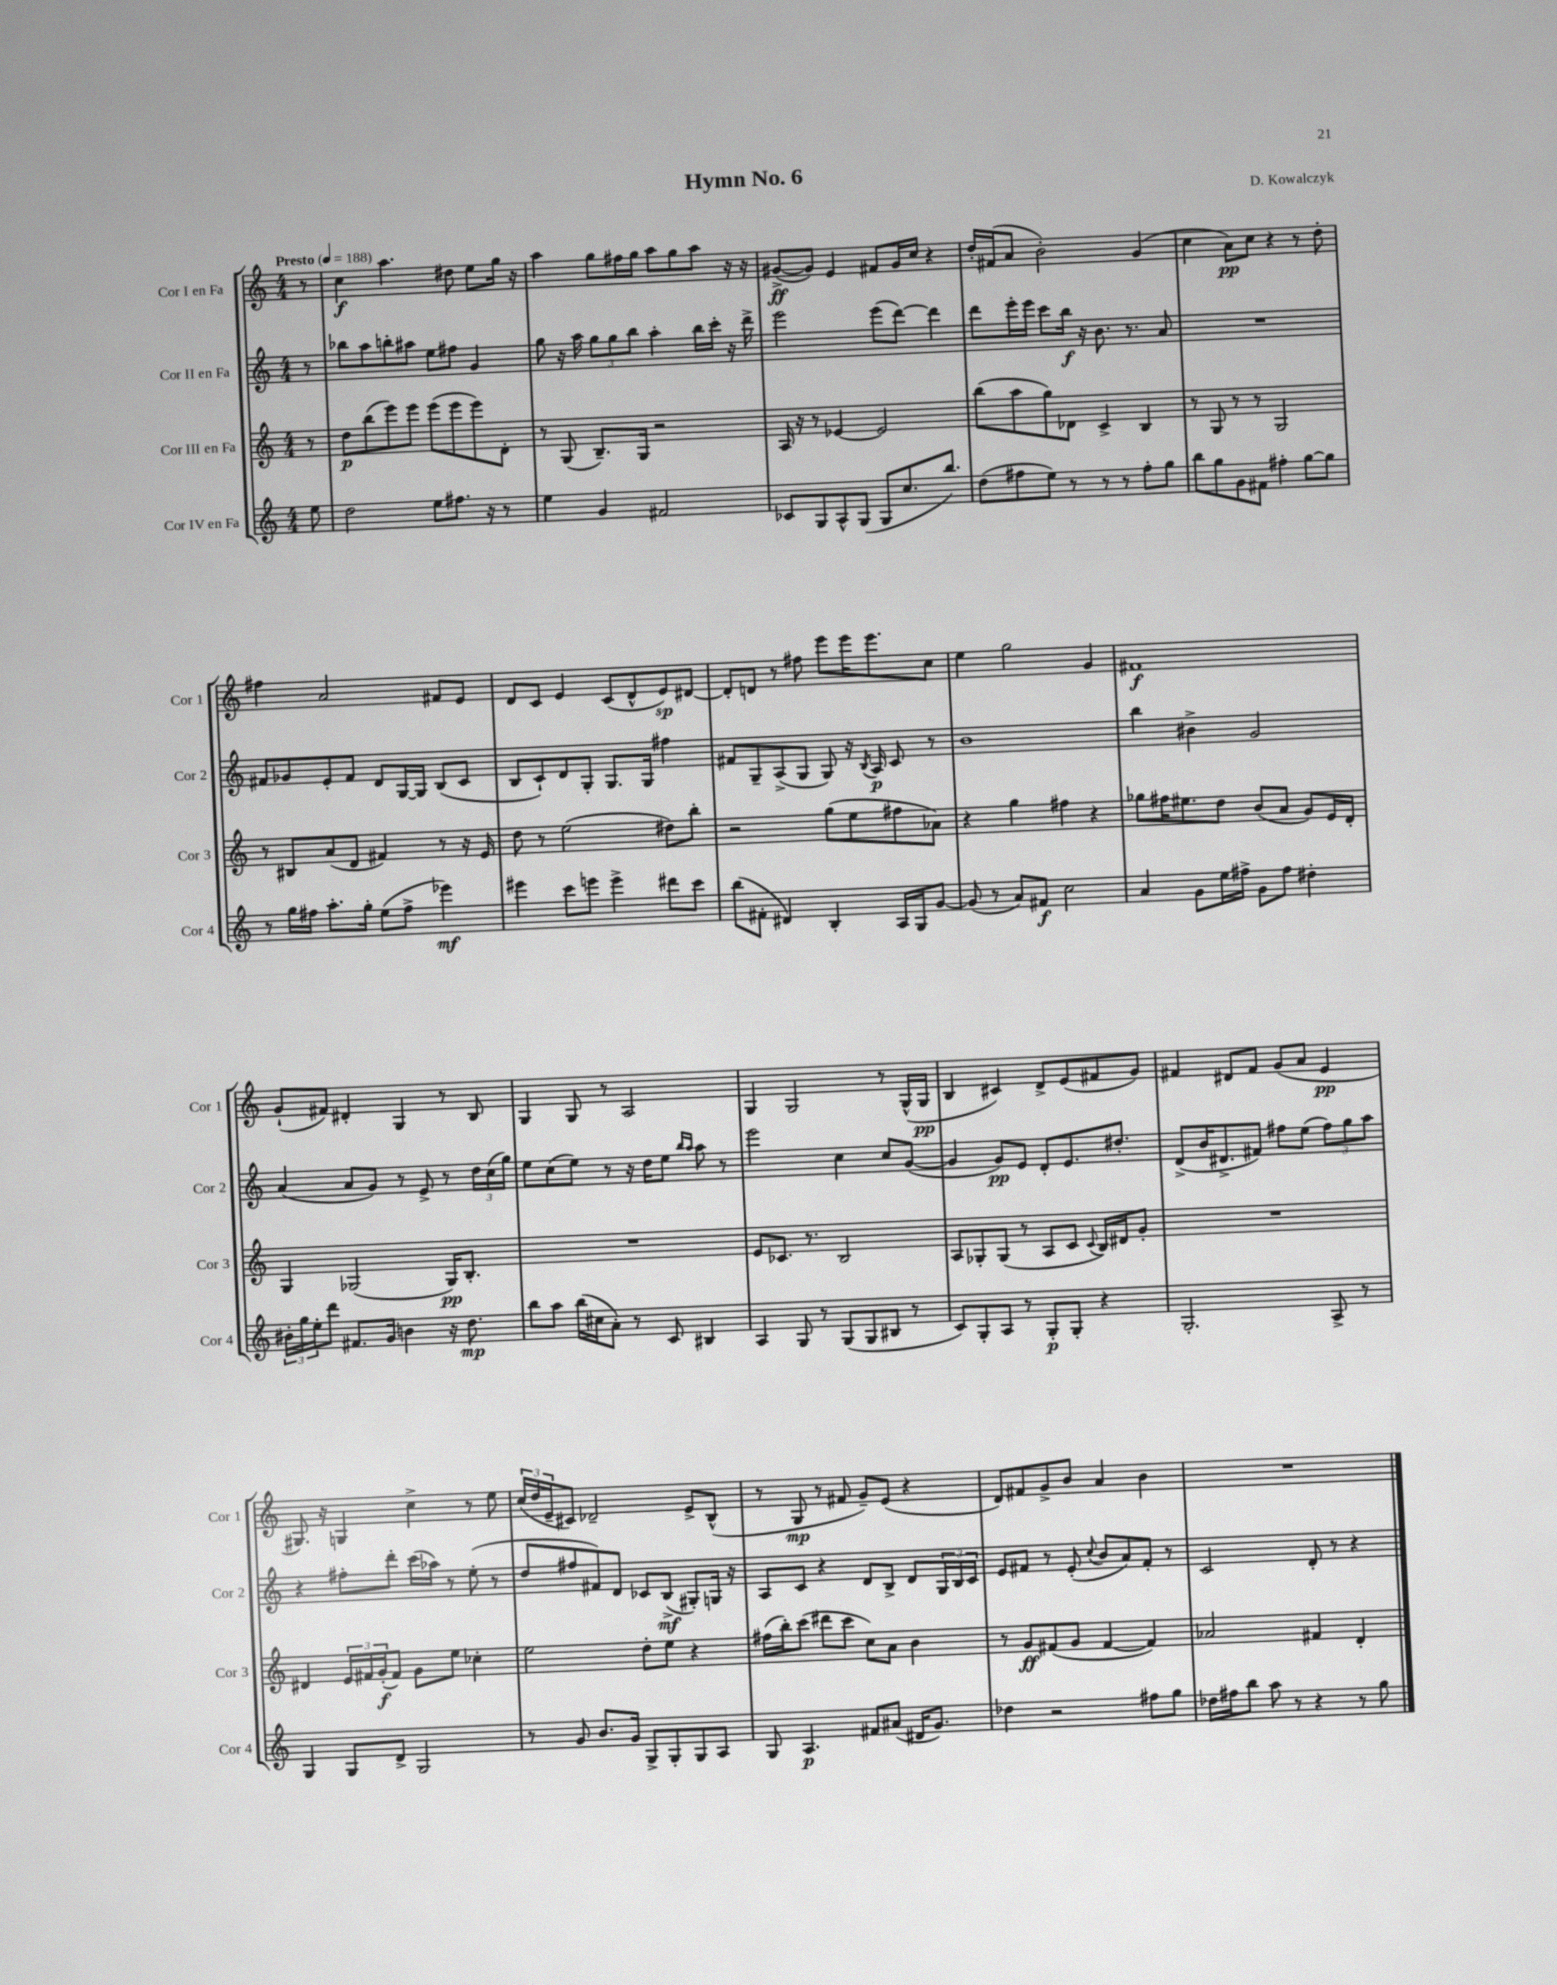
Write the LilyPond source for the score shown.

\header { title = "Hymn No. 6" composer = "D. Kowalczyk" }
<<
\new StaffGroup <<
\new Staff = "s0" \with { instrumentName = "Cor I en Fa" shortInstrumentName = "Cor 1" } {
    \clef treble \key c \major \numericTimeSignature \time 4/4 \partial 8 \tempo "Presto" 4 = 188
    r8 |
    c''4\f a''4. dis''8 e''8 g''16 r16 |
    a''4 g''8 fis''16 g''16 a''8 g''8 a''8 r16 r16 |
    gis'8~->\ff( gis'8) e'4 fis'8 gis'16 c''16 r4 |
    d''16-. fis'16( a'8 b'2-.) g'4( |
    c''4 a'8\pp) c''8 r4 r8 d''8-. |
    fis''4 a'2 fis'8 e'8 |
    d'8 c'8 e'4 c'8( d'8-^ e'8\sp) dis'8~ |
    dis'8-. d'8 r8 fis''8 e'''8 e'''16 e'''8. c''8 |
    e''4 g''2 g'4 |
    fis'1\f |
    g'8-!( fis'8) dis'4-. g4 r8 b8 |
    g4 g8 r8 a2 |
    g4 g2 r8 g16-^( g16\pp |
    b4 cis'4) d'8-> e'8( fis'8 g'8) |
    fis'4 dis'8 fis'8 g'8( a'8 e'4\pp |
    gis8.) r16 g4 c''4-> r8 e''8 |
    \tuplet 3/2 { c''16( d''16 e'16-- } cis'8) des'2-- e'8-> b8-^( |
    r8 g8\mp r8 fis'8 g'8--) e'8( r4 |
    d'8) fis'8 g'8-> b'8 a'4 b'4 |
    R1 \bar "|." |
}
\new Staff = "s1" \with { instrumentName = "Cor II en Fa" shortInstrumentName = "Cor 2" } {
    \clef treble \key c \major \numericTimeSignature \time 4/4 \partial 8
    r8 |
    bes''8 a''8 b''8-. ais''8 e''8 fis''8 g'4 |
    g''8 r16 a''16 \tuplet 3/2 { g''8 g''8 b''8 } a''4-. b''16 c'''16-. r16 d'''16-> |
    e'''2 e'''8( d'''8~) d'''4 |
    d'''8 e'''16-. e'''16 c'''8 b''16\f r16 b'8. r8. a'8 |
    R1 |
    fis'8 ges'8 e'8-. fis'8 d'8 g16~ g16 b8( c'8 |
    b8 c'8-!) d'8 g8-. g8. g16 fis''4 |
    fis'8 g8-- a8->( g8 g8) r16 \acciaccatura { b8 } a16\p c'8 r8 |
    b'1 |
    b''4 bis'4-> g'2 |
    a'4( a'8 g'8) r8 e'8-> r8 \tuplet 3/2 { d''16 c''16( g''16) } |
    e''8 c''8( e''8) r8 r16 d''16 e''8 \grace { b''16 a''16 } a''8 r8 |
    e'''2 c''4 c''8 g'8~( |
    g'4 g'8\pp) e'8 d'8-. e'8. dis''8.-. |
    d'8->( b'16 dis'8.-> fis'8) fis''8 e''8( \tuplet 3/2 { fis''8) g''8 a''8 } |
    r4 fis''8-. d'''8-. c'''16( aes''16) r8 e''8-.( r8 |
    d''8 fis''8 fis'8) d'8 ces'8 b8->\mf( gis8-.) g16 r16 |
    a8 c'8 r4 d'8 b8-> d'8 \tuplet 3/2 { g16 b16 c'16 } |
    e'8 fis'8 r8 e'8-.( \appoggiatura { c''8 } b'8 a'8) fis'8-. r8 |
    c'2 d'8-. r8 r4 \bar "|." |
}
\new Staff = "s2" \with { instrumentName = "Cor III en Fa" shortInstrumentName = "Cor 3" } {
    \clef treble \key c \major \numericTimeSignature \time 4/4 \partial 8
    r8 |
    d''8\p b''8( e'''8) e'''8 e'''8( e'''8 e'''8) d'8-. |
    r8 g8( b8.--) g16 r2 |
    a16 r16 r8 ees'4~ ees'2 |
    b''8( a''8 g''8) des'8 c'4-> b4 |
    r8 g8 r8 r8 g2 |
    r8 bis8 a'8( d'8 fis'4) r8 r16 e'16 |
    d''8 r8 e''2( dis''8) b''8-. |
    r2 g''8( e''8 fis''8 aes'8) |
    r4 g''4 fis''4 r4 |
    ges''8 fis''16 eis''8. d''8 b'8( a'8 g'8) e'16 d'16-. |
    g4 ges2( ges16\pp) b8.-. |
    R1 |
    e'8 ces'8. r8. b2 |
    a8 ges8-. ges8( r8 a8 c'8 \appoggiatura { c'8 } b16) dis'16 g'8-. |
    R1 |
    dis'4 \tuplet 3/2 { e'16 fis'16 g'16-.\f( } fis'8) g'8 e''8 ces''4-. |
    e''2 d''8-. e''8 r4 |
    fis''16( b''16-.) c'''8( dis'''8 c'''8 c''8) a'8 b'4 |
    r8 g'8\ff fis'8( g'8 fis'4~ fis'4) |
    aes'2 fis'4 d'4-. \bar "|." |
}
\new Staff = "s3" \with { instrumentName = "Cor IV en Fa" shortInstrumentName = "Cor 4" } {
    \clef treble \key c \major \numericTimeSignature \time 4/4 \partial 8
    e''8 |
    d''2 e''8 fis''8. r16 r8 |
    e''4 g'4 fis'2 |
    ces'8 g8 a8-^ g8( g8 c''8. b''8.) |
    d''8( fis''8 e''8) r8 r8 r8 fis''8-. g''8 |
    b''8 g''8 g'8 fis'8 fis''4-. g''8~ g''8 |
    r8 g''16 fis''16 a''8.-. g''16-. e''8( fis''8-> ees'''4\mf) |
    eis'''4 c'''8 e'''8 e'''4-> dis'''8 c'''8 |
    b''8( fis'8-. dis'4) b4-. a16 g16 g'8~ |
    g'8( r8 a'8) fis'8\f c''2 |
    a'4 g'8 e''16 fis''16-> g'8 fis''8 dis''4-. |
    \tuplet 3/2 { bis'16-. g''16 e''16-. } d'''8 fis'8. g'16 b'4 r16 d''8.\mp |
    b''8 a''8 b''16( cis''16 a'8-.) r8 c'8 bis4 |
    a4 g8 r8 g8( g8 bis8 r8 |
    c'8) g8-. a8 r8 g8-.\p g8-. r4 |
    g2.-. a8-> r8 |
    g4 g8 d'8-> g2 |
    r8 g'8 b'8. g'16 g8-> g8-. g8 a8 |
    g8 a4.\p fis'8 ais'8( dis'16 g'8.) |
    des''4 r2 fis''8 g''8 |
    des''16 fis''16 b''8 a''8 r8 r4 r8 g''8 \bar "|." |
}
>>
>>
\layout { \context { \Score \remove "Bar_number_engraver" } }
